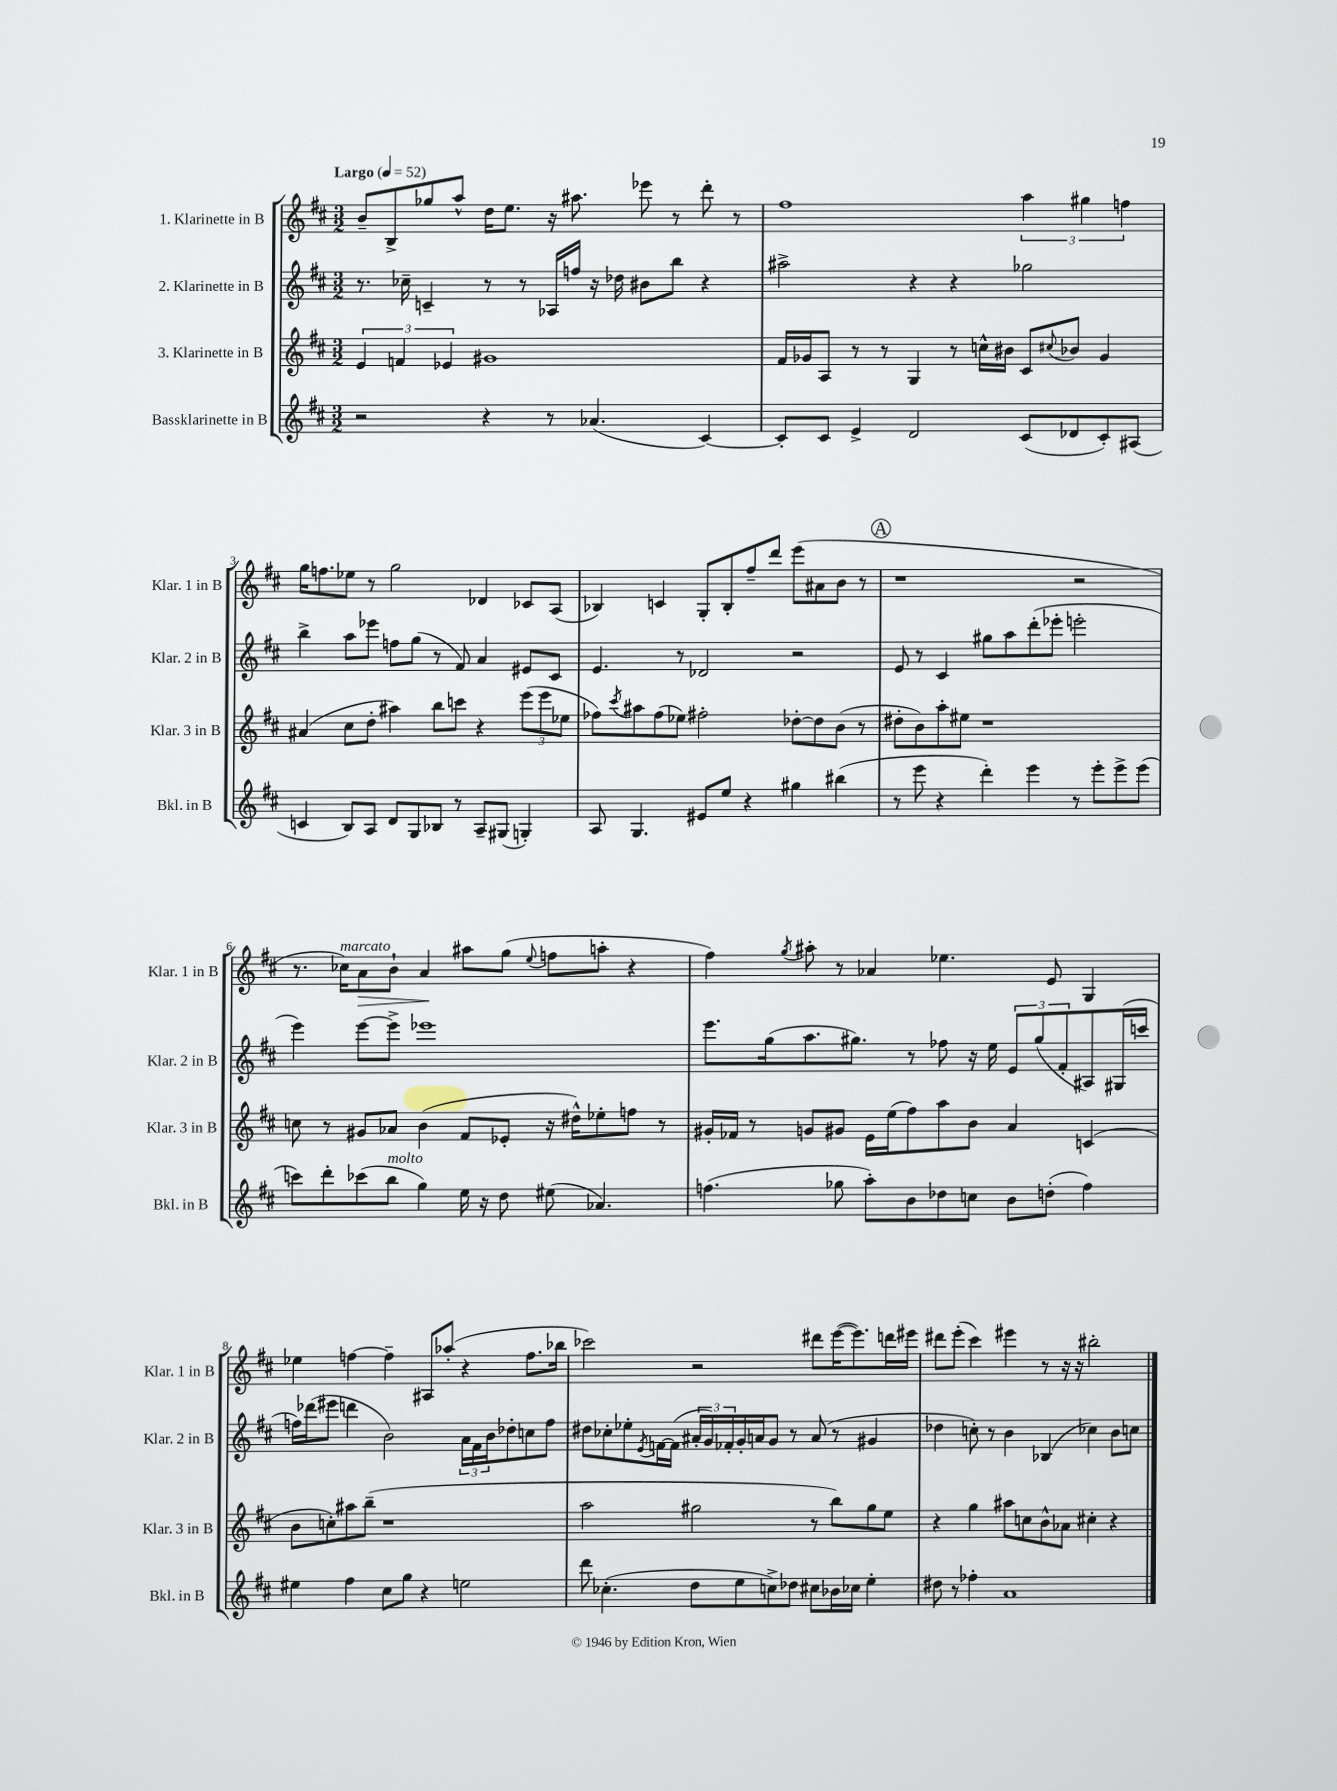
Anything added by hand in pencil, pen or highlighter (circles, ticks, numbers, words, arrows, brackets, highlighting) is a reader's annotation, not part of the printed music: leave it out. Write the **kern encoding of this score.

**kern	**kern	**kern	**kern
*staff4	*staff3	*staff2	*staff1
*clefG2	*clefG2	*clefG2	*clefG2
*k[f#c#]	*k[f#c#]	*k[f#c#]	*k[f#c#]
*M3/2	*M3/2	*M3/2	*M3/2
*MM52	*MM52	*MM52	*MM52
2r	6e/	8.r	8b~/L
.	.	.	8B^/
.	6f/	.	.
.	.	16cc-~\	.
.	.	4c~/	8gg-/
.	6e-/	.	.
.	.	.	8aa^^/J
4r	1g#	8r	16dd\LK
.	.	.	8.ee\J
.	.	8r	.
8r	.	16A-/LL	16r
.	.	16ff/JJ	8.aa#\
(4.a-/	.	16r	.
.	.	16dd-\	.
.	.	8b#\L	8eee-\
.	.	8bb\J	8r
[4c#/)	.	4r	8ddd'\
.	.	.	8r
=	=	=	=
8c#'/]L	16f#/LL	2aa#^\	1ff#
.	16g-/J	.	.
8c#/J	8A/J	.	.
4e^/	8r	.	.
.	8r	.	.
2d/	4G/	4r	.
.	8r	4r	.
.	16cc^^\LL	.	.
.	16b#\JJ	.	.
(8c#/L	8c#/L	2gg-\	6aa\
.	8qqcc#/	.	.
8d-/	8b-/J	.	.
.	.	.	6gg#\
8c#'/)	4g-/	.	.
.	.	.	6ff\
(8A#/J	.	.	.
=	=	=	=
4c/	(4a#/	4bb^\	16gg\LK
.	.	.	8.ff\
8B/L)	8cc#\L	8aa\L	8ee-\J
8A/J	8dd'\J	8eee-\J	8r
8d/L	4aa#\)	8ff\L	2gg\
8G/	.	(8gg\J	.
8B-/J	8bb\L	8r	.
8r	8ccc\J	8f#/)	.
8A~/L	4r	4a/	4d-/
(8G#/J	.	.	.
4G'/)	(12eee\L	8e#/L	8c-/L
.	12eee\	.	.
.	.	8c#/J	(8A/J
.	12ee-\J	.	.
=	=	=	=
8A/	8ff-\L)	4.e/	4B-/)
.	8qccc#/	.	.
4.G/	8aa#\	.	.
.	(8ff-\	.	4c/
.	8ee-\J)	8r	.
8e#/L	2ff#'\	2d-/	8G'/L
8ee/J	.	.	8B-'/
4r	.	.	8ff#~/
.	.	.	8ddd/J
4gg#\	[8dd-'\L	2r	(8eee\L
.	8dd-\]	.	8a#\
(4bb#\	(8b\J	.	8b\J
.	8r	.	8r
=	=	=	=
8r	8dd#'\L	8e/	1r
8eee\	8b\)	8r	.
4r	8aa'\	4c#/	.
.	8ee#\J	.	.
4ddd'\)	1r	8gg#\L	.
.	.	8aa\	.
4eee\	.	(8ddd'\	.
.	.	8eee-'\J	.
8r	.	2eee'\	2r
8eee'\L	.	.	.
8eee^\	.	.	.
(8eee\J	.	.	.
=	=	=	=
8ccc\L)	8cc\	4eee\)	8.r
8ddd'\	8r	.	.
.	.	.	16cc-\LK)
(8ccc-\	8g#/L	[8eee\L	8a\
8bb\J	8a-/J	8eee^\]J	8b`\J
4gg\)	(4b\	1eee-	4a/
16ee\	8f#/L	.	8aa#\L
16r	.	.	.
8dd\	8e-'/J	.	(8gg\J
.	.	.	8qqee/
(8ee#\	16r	.	8ff\L
.	16dd#^^\LK)	.	.
4.a-/)	8ee-'\	.	8aa'\J
.	8ff\J	.	4r
.	8r	.	.
=	=	=	=
(4.ff\	16g#'/LL	8.eee\L	4ff#\)
.	16f-/JJ	.	.
.	8r	.	.
.	.	(16gg\k	.
.	.	.	8qgg/
.	8g/L	8.aa\	8aa#'\
8gg-\	8g#/J	.	8r
.	.	8.gg#\J)	.
8aa'\L)	16e\LL	.	4a-/
.	(16ee\J	.	.
8b\	8ff#\)	8r	.
8dd-\	8aa\	8ff-\	4.ee-\
8cc\J	8b\J	16r	.
.	.	16ee\	.
8b\L	4a/	12e/L	.
.	.	(12gg#/	.
(8dd'\J	.	.	8e/
.	.	12f#'/	.
4ff\)	(4c/	8A#/)	4G/
.	.	(16G#/L	.
.	.	16ccc/JJ	.
=	=	=	=
4ee#\	8b\L	16ff\LL)	4ee-\
.	.	(16ddd-\J	.
.	8cc'\)	8eee#\J	.
4ff#\	8aa#\	4ddd\	[4ff\
.	(8bb~\J	.	.
8cc#\L	1r	2b\)	4ff~\]
8gg\J	.	.	.
4r	.	.	8A#/L
.	.	.	(8aa-'/J
2ee\	.	24a\LL	4r
.	.	24f#\	.
.	.	24b\J	.
.	.	8dd-'\	.
.	.	8cc\	8.ff\L
.	.	8ff\J	.
.	.	.	16bb-\Jk
=	=	=	=
8ddd\	2aa\	8dd#\L	2ccc-\)
(4.cc-'\	.	8cc-'\	.
.	.	8ee-'\	.
.	.	8qe/	.
.	.	[16f\L	.
.	.	(16f\]JJ	.
8dd\L	2gg#\	24a#'/LL	2r
.	.	24g/)	.
.	.	24f-'/	.
8ee\	.	16g'/	.
.	.	16a/J	.
8cc^\)	.	8g/J	.
8dd-\J	.	8r	.
8cc#\L	8r	(8a/	8ddd#\L
16b-\L	8bb\L)	8r	([16eee\K
16cc-\JJ	.	.	8.eee\])
4ee'\	8gg#\	4g#/	.
.	8ee\J	.	16ddd\L
.	.	.	16eee#\JJ
=	=	=	=
8dd#\	4r	4dd-\	8ddd#\L
8r	.	.	(8eee'\J
4ff-'\	4gg\	8cc'\)	4ccc#\)
.	.	8r	.
1a	8aa#\L	4b\	4eee#\
.	8cc\	.	.
.	8b^^\	(4B-/	8r
.	8a-\J	.	16r
.	.	.	16r
.	4cc#'\	4cc-\)	2bb#'\
.	4r	8b\L	.
.	.	8cc\J	.
==	==	==	==
*-	*-	*-	*-
